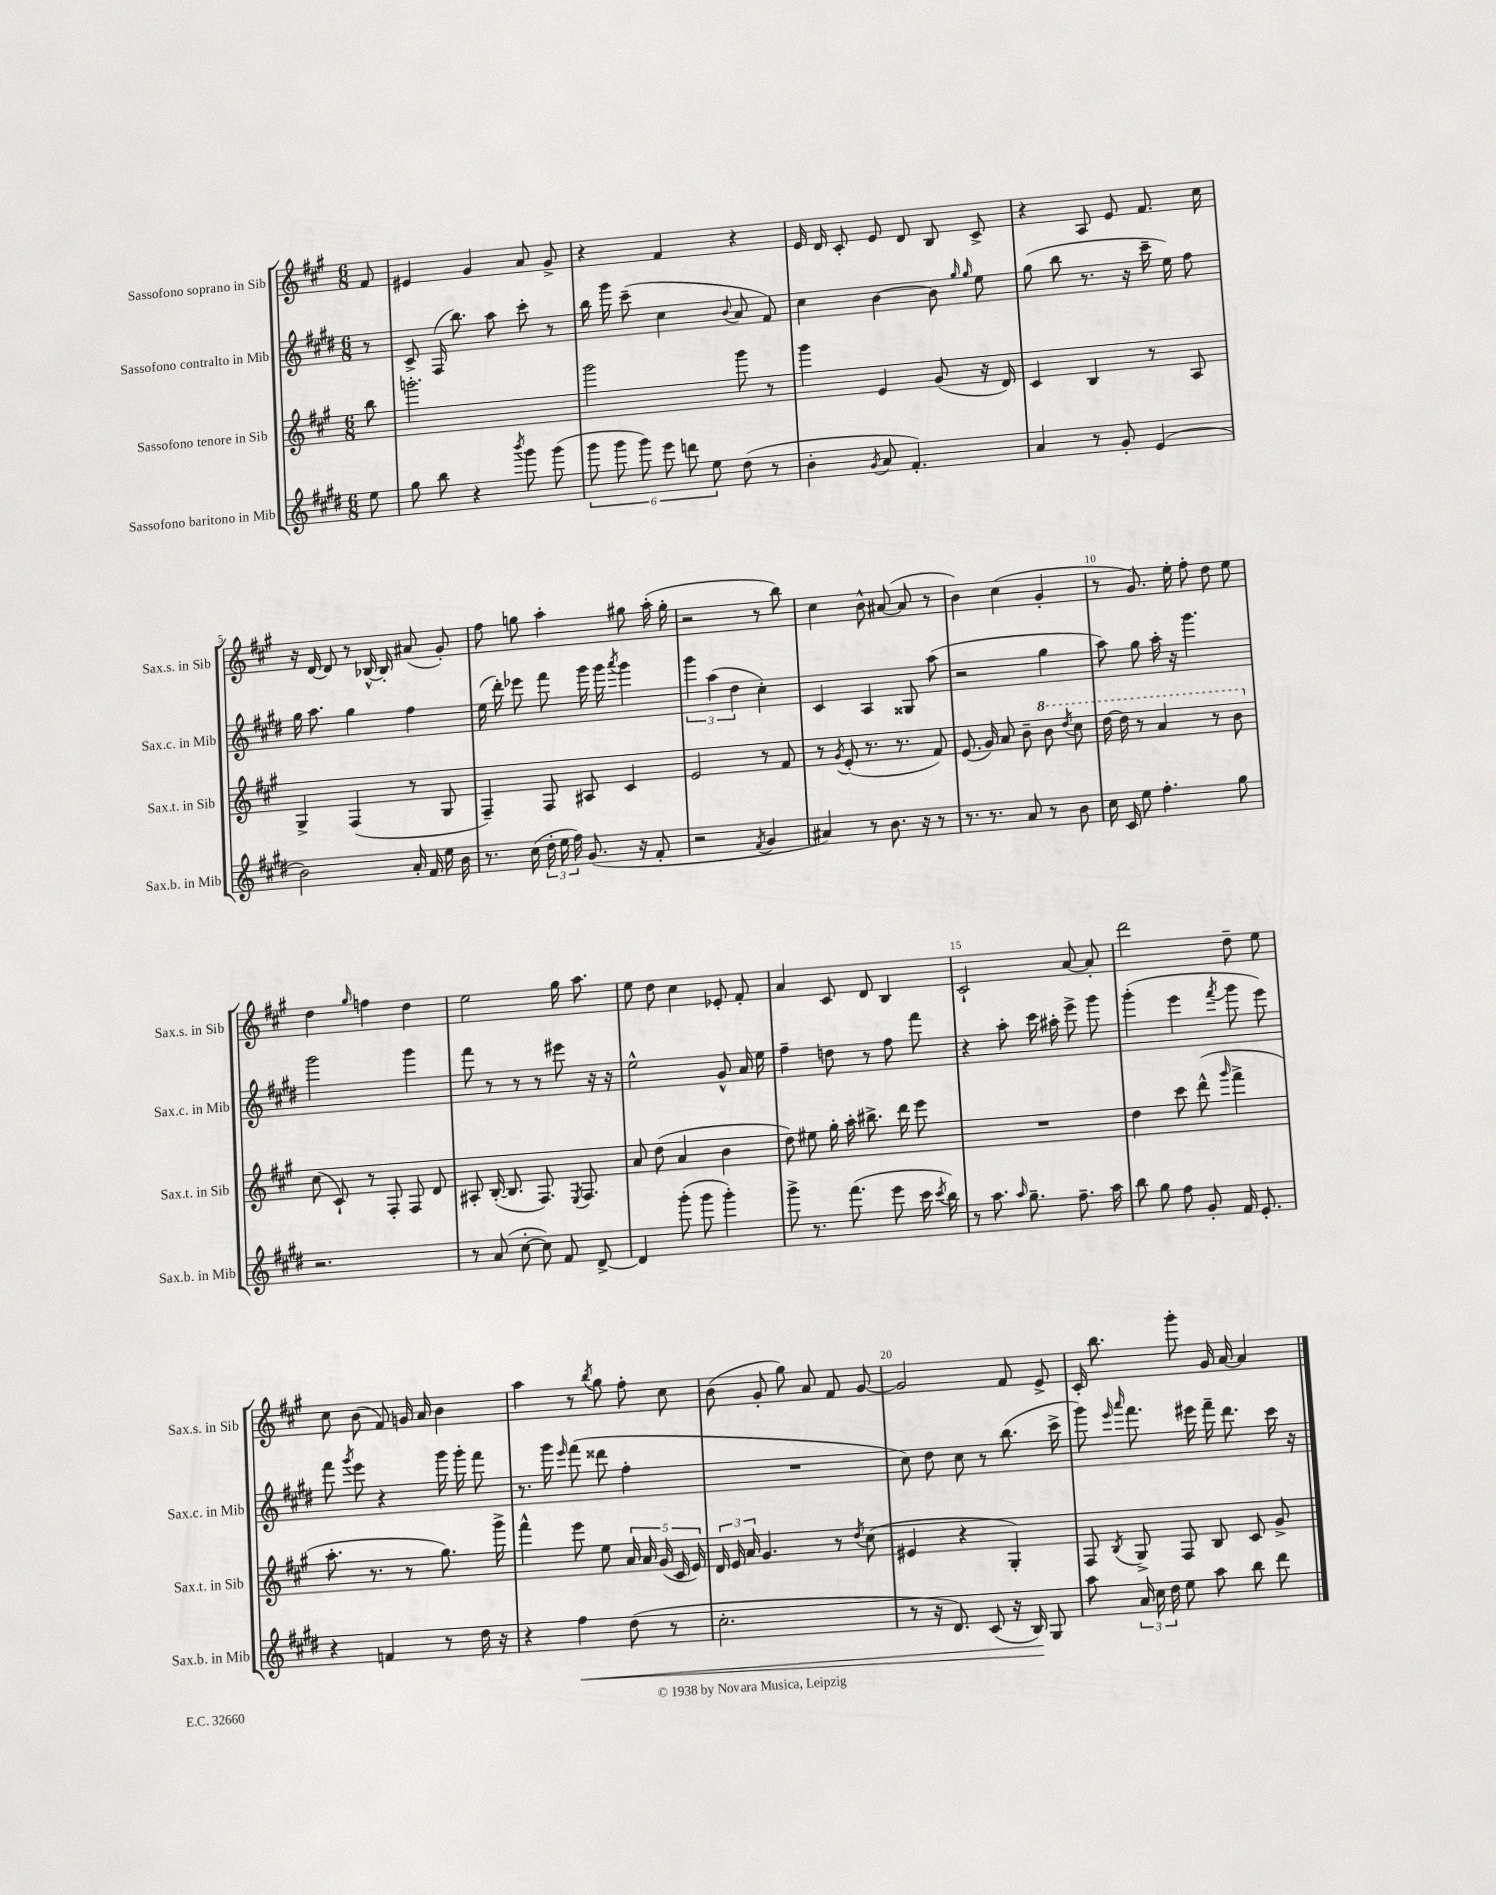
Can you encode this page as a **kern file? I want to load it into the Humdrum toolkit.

**kern	**dynam	**kern	**kern	**kern
*part4	*part4	*part3	*part2	*part1
*staff4	*staff4	*staff3	*staff2	*staff1
*I"Sassofono baritono in Mib	*	*I"Sassofono tenore in Sib	*I"Sassofono contralto in Mib	*I"Sassofono soprano in Sib
*I'Sax.b. in Mib	*	*I'Sax.t. in Sib	*I'Sax.c. in Mib	*I'Sax.s. in Sib
*clefG2	*	*clefG2	*clefG2	*clefG2
*k[f#c#g#d#]	*	*k[f#c#g#]	*k[f#c#g#d#]	*k[f#c#g#]
*M6/8	*	*M6/8	*M6/8	*M6/8
=	=	=	=	=
8ee\	.	8bb\	8r	8f#/
=1	=1	=1	=1	=1
8gg#\	.	2.gggn'\	8c#^/	4e#X/
8bb\	.	.	(16F#/	.
.	.	.	8.bb\)	.
4r	.	.	.	4g#/
.	.	.	8aa\	.
8qbbb/	.	.	.	.
8ggg#\	.	.	8ccc#'\	8a/
(8ggg#\	.	.	8r	8g#^/
=2	=2	=2	=2	=2
12ggg#\	.	2ggg#\	16bb\	4r
.	.	.	16ggg#\	.
12ggg#\	.	.	.	.
.	.	.	(8ccc#~\	.
12ggg#\)	.	.	.	.
12eee\	.	.	4cc#\	4f#/
12dddn\	.	.	.	.
12ee\	.	.	.	.
.	.	.	8qqb/	.
(8dd#\	.	8ggg#\	8a/	4r
8r	.	8r	8f#/)	.
=3	=3	=3	=3	=3
4b'\	.	4ggg#\	4cc#\	16e/
.	.	.	.	16d/
.	.	.	.	8c#'/
8qg#/	.	.	.	.
8a/	.	4e/	[4b\	8e/
4.f#'/)	.	.	.	8d/
.	.	(8g#/	8b\]	8B/
.	.	.	16qqgg#/	.
.	.	.	16qqgg#/	.
.	.	16r	8ee\	8c#^/
.	.	16d/)	.	.
=4	=4	=4	=4	=4
4a/	.	4c#/	(8gg#\	4r
.	.	.	8bb\	.
8r	.	4B/	8.r	8A/
8g#'/	.	.	.	8e/
.	.	.	16r	.
(4e/	.	8r	16ccc#~\	8.f#/
.	.	.	16ee\)	.
.	.	8A/	8ff#\	.
.	.	.	.	16cc#\
!!LO:LB:g=z
=5	=5	=5	=5	=5
2b\)	.	4G#^/	16gg#\	16r
.	.	.	8.aa\	[16d/
.	.	.	.	8d/]
.	.	(4F#/	4gg#\	8r
.	.	.	.	[16B-X^^/
.	.	.	.	16B-'/]
16a'/	.	8r	4ff#\	(8a#X/
16f#/	.	.	.	.
16ee\	.	8G#/	.	8g#'/)
16b\	.	.	.	.
=6	=6	=6	=6	=6
8.r	.	4F#~/)	(16ee\	8ff#\
.	.	.	16ddd#'\)	.
.	.	.	8eee-X\	8ggn\
(16cc#\	.	.	.	.
24dd#'\	.	8F#/	8fff#\	4aa'\
24ee\	.	.	.	.
24ff#\)	.	.	.	.
(8.g#/	.	8A#X/	16ggg#\	.
.	.	.	16ggg#\	.
.	.	.	8qaaa/	.
.	.	4c#/	4ggg#\	8gg#X\
16r	.	.	.	.
8f#'/	.	.	.	(16aa'\
.	.	.	.	16gg#'\
=7	=7	=7	=7	=7
2r	.	2e/	6ggg#\	2r
.	.	.	(6aa\	.
.	.	.	6dd#\	.
8qf#/	.	.	.	.
4g#/	.	8r	4cc#'\)	8r
.	.	8f#/	.	8bb\)
=8	=8	=8	=8	=8
4a#X/)	.	8r	4c#/	4cc#\
.	.	8qg#/	.	.
.	.	(8e'/	.	.
8r	.	8.r	4A/	8b^^\
8.b\	.	.	.	([8a#X/
.	.	8.r	.	.
.	.	.	8G##X/	8a#/]
16r	.	.	.	.
8r	.	8f#/)	(8aa\	8r
=9	=9	=9	=9	=9
8.r	.	(8.e/	2r	4b\)
8.r	.	16g#/)	.	.
.	.	8a/	.	(4cc#\
8a/	.	8b~\	.	.
*	*	*8va	*	*
8r	.	8bb\	4gg#\	4g#'/
.	.	8qddd/	.	.
8b\	.	8ccc#\	.	.
=10	=10	=10	=10	=10
16cc#\	.	[16ddd\	8aa\)	8r
16c#/	.	16ddd\]	.	.
8ee\	.	8r	8gg#\	8.g#/)
4.ff#'\	.	4aa/	16aa'\	.
.	.	.	16r	16ee'\
.	.	.	4.ggg#\	8ff#'\
.	.	8r	.	8dd\
8gg#\	.	8bb\	.	8ee\
!!LO:LB:g=z
=11	=11	=11	=11	=11
*	*	*X8va	*	*
2.r	.	(8cc#\	2ggg#\	4dd\
.	.	8c#`/)	.	.
.	.	.	.	16qqgg#/
.	.	8r	.	4ffn\
.	.	8F#'/	.	.
.	.	8F#/	4ggg#\	4dd\
.	.	8d/	.	.
=12	=12	=12	=12	=12
8r	.	8A#X'/	8fff#\	2ee\
(8a/	.	([16B'/	8r	.
.	.	8.B/]	.	.
[8cc#'\	.	.	8r	.
8cc#\])	.	8.F#/)	8r	.
8f#/	.	.	8eee#X\	16gg#\
.	.	8qE/	.	.
.	.	8.F#/	.	8.aa\
[8d#^/	.	.	16r	.
.	.	.	16r	.
=13	=13	=13	=13	=13
4d#/]	.	8a/	2ee^^\	8ee\
.	.	(8dd\	.	8dd\
(8ggg#'\	.	4a/	.	4cc#\
8ggg#\	.	.	.	.
4ggg#'\)	.	4b\	8g#^^/	8e-X'/
.	.	.	16a/	8f#'/
.	.	.	16ee\	.
=14	=14	=14	=14	=14
8ggg#^\	.	8dd\)	4ff#~\	4a/
8.r	.	8ee#X\	.	.
.	.	16gg#'\	8ddn\	8c#/
(8.fff#\	.	16aa'\	.	.
.	.	8.bb#X^\	8r	8d/
8eee\	.	.	8ff#\	4B/
.	.	16ddd\	.	.
16ccc#\	.	8eee\	8fff#\	.
8qccc#/	.	.	.	.
16bb\)	.	.	.	.
=15	=15	=15	=15	=15
8r	.	2.r	4r	2c#`/
8.aa\	.	.	.	.
.	.	.	8aa'\	.
16qqaa/	.	.	.	.
8.gg#~\	.	.	.	.
.	.	.	16ccc#\	.
.	.	.	16aa#X'\	.
8.ff#~\	.	.	8eee^\	[8a/
.	.	.	8ggg#\	8a'/]
16aa\	.	.	.	.
=16	=16	=16	=16	=16
8bb\	.	4dd\	(4ggg#'\	2ddd\
8gg#\	.	.	.	.
8ff#\	.	8ccc#\	4eee\	.
8g#'/	.	(8ddd^^\	.	.
.	.	16qqggg#/	8qfff#/	.
16f#/	.	4fff#^\	8ggg#\	8dd~\
8.e'/	.	.	.	.
.	.	.	8eee\)	8ee\
!!LO:LB:g=z
=17	=17	=17	=17	=17
4r	.	8.aa'\	8fff#\	8cc#\
.	.	.	8qggg#/	.
.	.	.	8eee\	(8b\
.	.	8.r	.	.
4fn/	.	.	4r	8f#/)
.	.	8r	.	16gn/
.	.	.	.	16a/
8r	.	8.gg#\)	16ggg#\	4b\
.	.	.	16ggg#'\	.
16dd#\	.	.	8fff#\	.
16r	.	16ggg#^\	.	.
=18	=18	=18	=18	=18
4r	.	4fff#^^\	8.r	4aa\
.	.	.	16ggg#\	.
.	.	.	16qqeee/	.
!	!LO:HP:b	!	!	!
4ff#\	<	8eee\	(8fff#\	8r
.	.	.	.	8qbb/
.	.	8ee\	8ddd##X\	8gg#\
(8dd#\	.	20a/	4ff#'\	8ff#'\
.	.	20a/	.	.
.	.	(20g#/	.	.
8r	.	.	.	8cc#\
.	.	20c#/	.	.
.	.	20e/)	.	.
=19	=19	=19	=19	=19
2.cc#'\	.	24d/	2.r	(8b\
.	.	24e/	.	.
.	.	24a/	.	.
.	.	4.g#/	.	8g#'/
.	.	.	.	8gg#\)
.	.	.	.	8a/
.	.	8r	.	8f#/
.	.	8qdd/	.	.
.	.	(8cc#\	.	[8g#/
=20	=20	=20	=20	=20
8r	.	4e#X/	8cc#\)	2g#/]
16r	.	.	8dd#\	.
8.d#/)	.	.	.	.
.	.	4r	8cc#\	.
(8c#/	.	.	8r	.
16r	.	4G#'/)	(8.bb\	8f#/
16B/)	.	.	.	.
8G#/	[	.	.	8e^/
.	.	.	16ccc#^\	.
=21	=21	=21	=21	=21
8aa\	.	8F#/	8ggg#\)	16c#'/
.	.	.	.	8.bb\
.	.	.	16qqeee/	.
.	.	8qB/	16qqaaa/	.
24a/	.	8G#^/	8.fff#\	.
24cc#\	.	.	.	.
24dd#\	.	.	.	.
8ee\	.	8F#/	.	8ggg#'\
.	.	.	16eee#X\	.
8aa\	.	8B/	16fff#~\	16g#/
.	.	.	8.ddd#\	[16a/
8bb\	.	8c#/	.	4a/]
8ddd#\	.	8g#^/	16ccc#\	.
.	.	.	16r	.
==	==	==	==	==
*-	*-	*-	*-	*-
